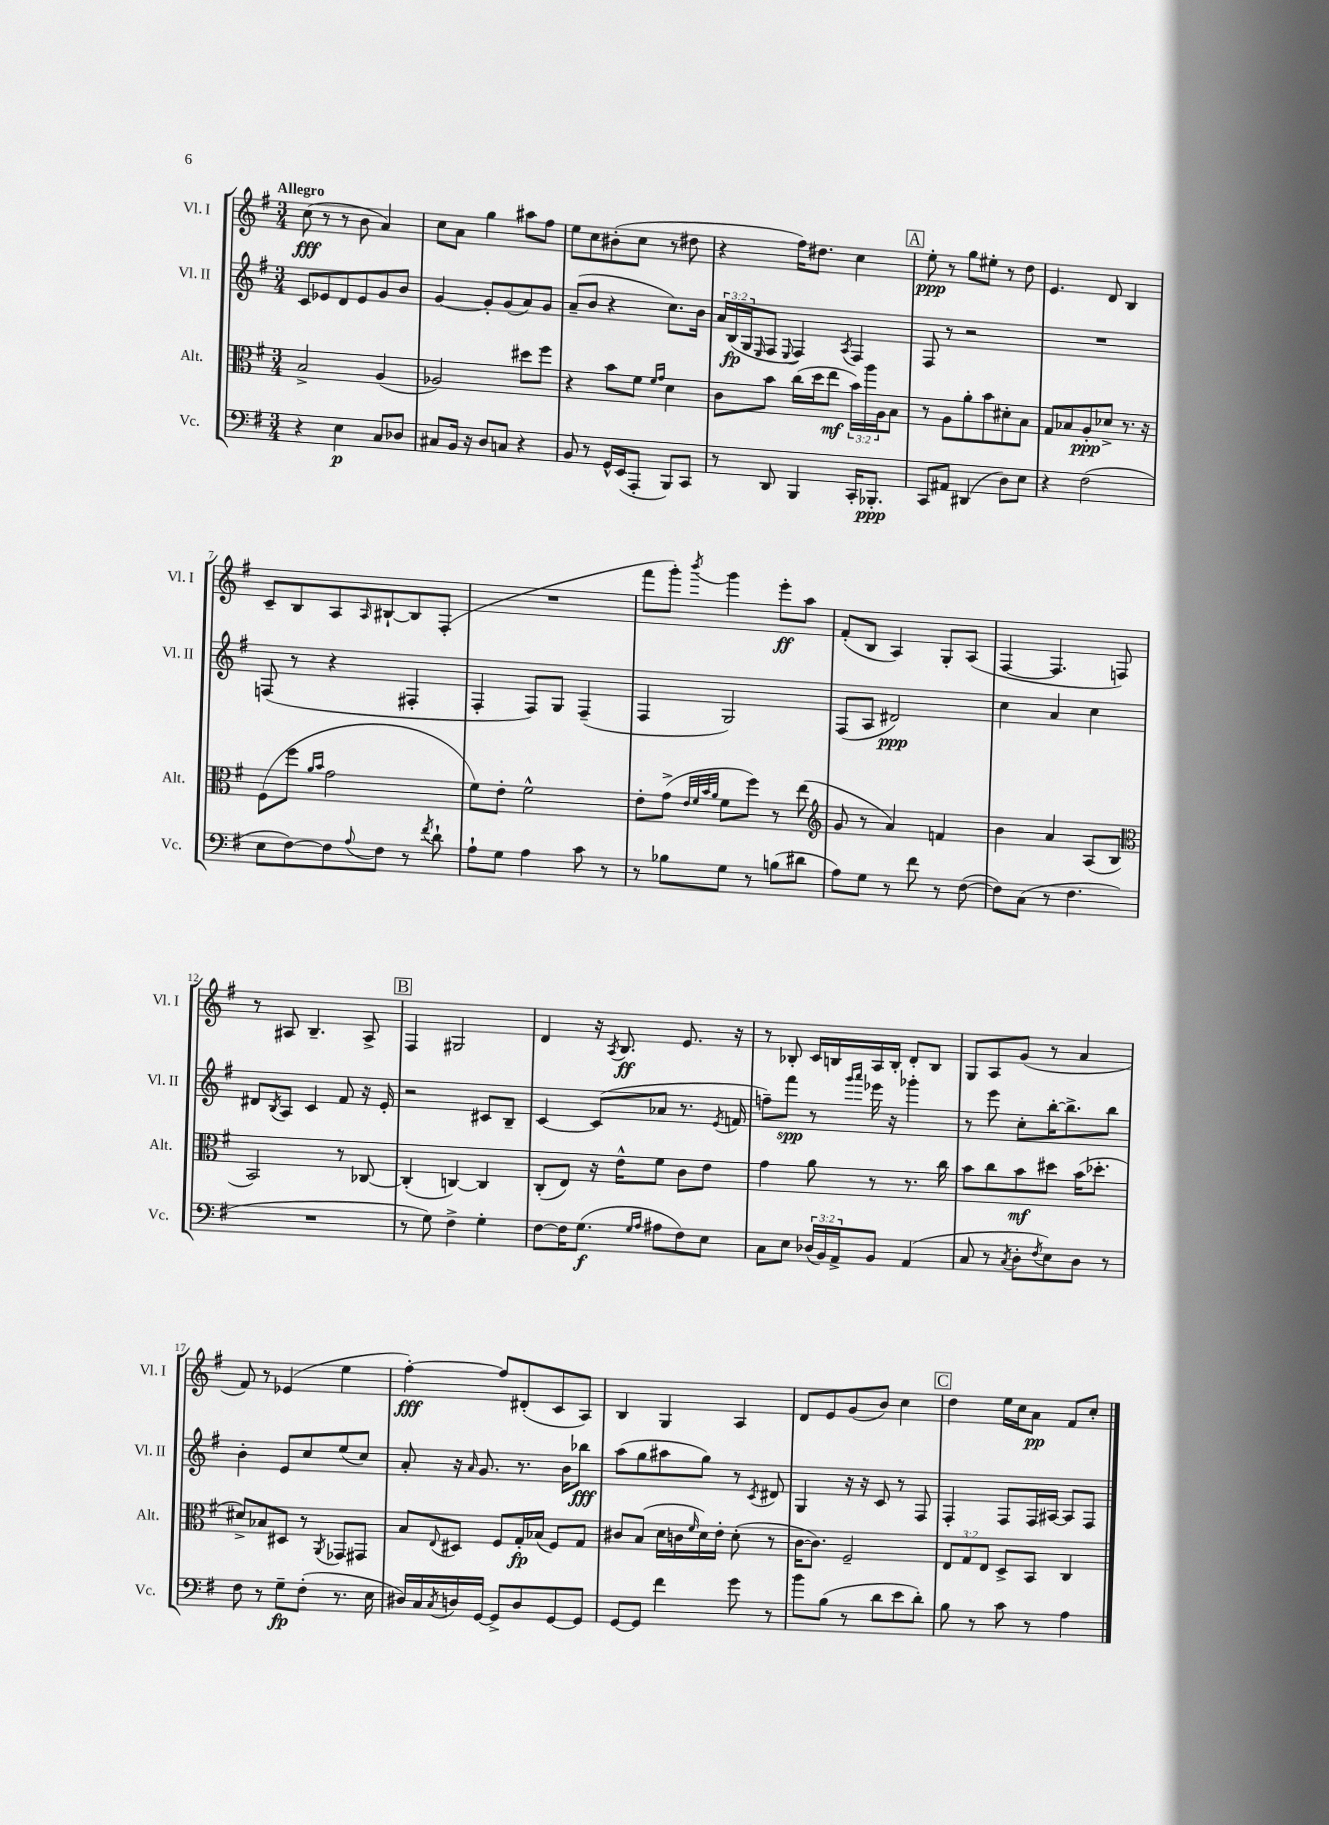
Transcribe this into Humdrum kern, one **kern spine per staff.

**kern	**dynam	**kern	**dynam	**kern	**dynam	**kern	**dynam
*part4	*part4	*part3	*part3	*part2	*part2	*part1	*part1
*staff4	*staff4	*staff3	*staff3	*staff2	*staff2	*staff1	*staff1
*I"Vc.	*	*I"Alt.	*	*I"Vl. II	*	*I"Vl. I	*
*I'Vc.	*	*I'Alt.	*	*I'Vl. II	*	*I'Vl. I	*
*clefF4	*	*clefC3	*	*clefG2	*	*clefG2	*
*k[f#]	*	*k[f#]	*	*k[f#]	*	*k[f#]	*
*M3/4	*	*M3/4	*	*M3/4	*	*M3/4	*
=1	=1	=1	=1	=1	=1	=1	=1
!	!	!	!	!	!	!LO:TX:a:B:t=Allegro	!
4r	.	2B^/	.	8c/L	.	(8cc\	fff
.	.	.	.	8e-X/	.	8r	.
4E\	p	.	.	8d/	.	8r	.
.	.	.	.	8e-/	.	8b\	.
8C/L	.	(4A/	.	8g/	.	4a/)	.
8D-X/J	.	.	.	8b/J	.	.	.
=2	=2	=2	=2	=2	=2	=2	=2
8C#X/L	.	2A-X/)	.	[4g/	.	8cc\L	.
16BB/Jk	.	.	.	.	.	8a\J	.
16r	.	.	.	.	.	.	.
8D/L	.	.	.	8g'/L]	.	4gg\	.
8Cn/J	.	.	.	(8g/	.	.	.
4r	.	8dd#X\L	.	8a/)	.	8aa#X\L	.
.	.	8ff#\J	.	8g/J	.	8ff#\J	.
=3	=3	=3	=3	=3	=3	=3	=3
8BB/	.	4r	.	(8a~/L	.	8ee\L	.
8r	.	.	.	8b/J	.	8cc\	.
16GG^^/LL	.	8b\L	.	4r	.	(8b#X'\	.
(16EE/J	.	.	.	.	.	.	.
8AAA'/J	.	8f#\J	.	.	.	8cc\J	.
.	.	16qqf#/LL	.	.	.	.	.
.	.	16qqg/JJ	.	.	.	.	.
8BBB/L)	.	4d\	.	8.cc\L)	.	8r	.
8CC/J	.	.	.	.	.	8dd#X\	.
.	.	.	.	16b\Jk	.	.	.
=4	=4	=4	=4	=4	=4	=4	=4
8r	.	8c\L	.	24a/LL	.	4r	.
.	.	.	.	(24B/	fp	.	.
.	.	.	.	24G/J	.	.	.
.	.	.	.	16qqE/	.	.	.
8DD/	.	8b\J	.	8F#/J	.	.	.
.	.	.	.	8qqE/	.	.	.
4BBB/	.	(16cc\LL	.	4F#/)	.	16ff#\KL)	.
.	.	16dd\J	.	.	.	8.dd#X\J	.
.	.	8ee\J	mf	.	.	.	.
.	.	.	.	8qA/	.	.	.
16CC'/KL	.	24b\LL)	.	4F#/	.	4cc\	.
.	.	24aa\	.	.	.	.	.
8.BBB-X'/J	ppp	.	.	.	.	.	.
.	.	24A\J	.	.	.	.	.
.	.	8B\J	.	.	.	.	.
!!LO:REH:place=s1:t=A
=5	=5	=5	=5	=5	=5	=5	=5
8CC/L	.	8r	.	8F#/	.	8ee'\	ppp
8AA#X/J	.	8A\L	.	8r	.	8r	.
(4DD#X/	.	8a'\	.	2r	.	8gg\L	.
.	.	8b\	.	.	.	8ee#X'\J	.
8D\L)	.	8d#X'\	.	.	.	8r	.
8E\J	.	8B\J	.	.	.	8dd\	.
=6	=6	=6	=6	=6	=6	=6	=6
4r	.	8G/L	.	2.r	.	4.e/	.
.	.	8B-X/	.	.	.	.	.
(2F#\	.	8A'/	ppp	.	.	.	.
.	.	8d-X^/J	.	.	.	8d/	.
.	.	8.r	.	.	.	4B/	.
.	.	16r	.	.	.	.	.
!!LO:LB:g=z
=7	=7	=7	=7	=7	=7	=7	=7
8E\L	.	(8F#\L	.	(8Fn/	.	8c~/L	.
[8F#\)	.	8ff#\J	.	8r	.	8B/	.
.	.	16qqa/LL	.	.	.	.	.
.	.	16qqb/JJ	.	.	.	.	.
8F#\]	.	2g\	.	4r	.	8A/	.
8qqA/	.	.	.	.	.	16qqA/	.
8F#\J	.	.	.	.	.	[8B#X`/	.
8r	.	.	.	4F#X'/	.	8B#/]	.
8qf#/	.	.	.	.	.	.	.
8d`\	.	.	.	.	.	(8F#'/J	.
=8	=8	=8	=8	=8	=8	=8	=8
8A`\L	.	8f#\L)	.	4F#'/	.	2.r	.
8G\J	.	8e'\J	.	.	.	.	.
4A\	.	2f#^^\	.	8F#/L)	.	.	.
.	.	.	.	8G/J	.	.	.
8c\	.	.	.	(4F#~/	.	.	.
8r	.	.	.	.	.	.	.
=9	=9	=9	=9	=9	=9	=9	=9
8r	.	8e'\L	.	4F#/	.	8fff#\L	.
8B-X\L	.	(8g^\J	.	.	.	8ggg'\J)	.
.	.	32qqe/LLL	.	.	.	.	.
.	.	32qqf#/	.	.	.	.	.
.	.	32qqb/	.	.	.	.	.
.	.	32qqa/JJJ	.	.	.	8qbbb/	.
8G\J	.	8f#\L	.	2G/)	.	4ggg\	.
8r	.	8ff#\J)	.	.	.	.	.
(8Bn\L	.	8r	.	.	.	8eee'\L	ff
8d#X\J	.	(8ee\	.	.	.	8aa\J	.
=10	=10	=10	=10	=10	=10	=10	=10
*	*	*clefG2	*	*	*	*	*
8A\L)	.	8g/	.	(8F#/L	.	(8f#'/L	.
8G\J	.	8r	.	8A/J	.	8B/J	.
8r	.	4a/)	.	2d#X/)	ppp	4A/)	.
8f#\	.	.	.	.	.	.	.
8r	.	4fn/	.	.	.	8G'/L	.
([8F#\	.	.	.	.	.	(8A/J	.
=11	=11	=11	=11	=11	=11	=11	=11
8F#\L])	.	4b\	.	4cc\	.	[4F#/	.
(8C\J	.	.	.	.	.	.	.
8r	.	4a/	.	4a/	.	4.F#/]	.
4.F#\	.	.	.	.	.	.	.
.	.	(8A/L	.	4cc\	.	.	.
.	.	8B/J	.	.	.	8Fn/)	.
!!LO:LB:g=z
=12	=12	=12	=12	=12	=12	=12	=12
*	*	*clefC3	*	*	*	*	*
2.r	.	2BB/)	.	8d#X/L	.	8r	.
.	.	.	.	8qB/	.	.	.
.	.	.	.	8A/J	.	8A#X/	.
.	.	.	.	4c/	.	4.B~/	.
.	.	8r	.	8f#/	.	.	.
.	.	[8C-X/	.	16r	.	8A#^/	.
.	.	.	.	16e'/	.	.	.
!!LO:REH:place=s1:t=B
=13	=13	=13	=13	=13	=13	=13	=13
8r	.	(4C-'/]	.	2r	.	4F#/	.
8G\)	.	.	.	.	.	.	.
4F#^\	.	[4Cn/)	.	.	.	2G#X/	.
4G'\	.	4C/]	.	8c#X/L	.	.	.
.	.	.	.	8B~/J	.	.	.
=14	=14	=14	=14	=14	=14	=14	=14
[8F#\L	.	(8C'/L	.	[4c/	.	4d/	.
16F#\K]	.	8E/J)	.	.	.	.	.
(8.G\J	f	.	.	.	.	.	.
.	.	16r	.	(8c/L]	.	16r	.
.	.	.	.	.	.	8qA/	.
.	.	16e^^\KL	.	.	.	8.B/	ff
16qqG/LL	.	.	.	.	.	.	.
16qqA/JJ	.	.	.	.	.	.	.
8A#X\L	.	8f#\J	.	8a-X/J	.	.	.
8F#\)	.	8c\L	.	8.r	.	8.e/	.
8E\J	.	8e\J	.	.	.	.	.
.	.	.	.	8qe/	.	.	.
.	.	.	.	16fn/	.	16r	.
=15	=15	=15	=15	=15	=15	=15	=15
8C\L	.	4g\	.	8ffn~\L)	.	8r	.
8E\J	.	.	.	8fff#\J	spp	8B-X'/	.
(24D-X/LL	.	8a\	.	8r	.	16c/LL	.
24BB/)	.	.	.	.	.	.	.
.	.	.	.	.	.	16Bn/	.
24AA^/J	.	.	.	.	.	.	.
.	.	.	.	16qqggg/LL	.	.	.
.	.	.	.	16qqaaa/JJ	.	.	.
8BB/J	.	8r	.	16eee-X\	.	16A/	.
.	.	.	.	16r	.	16B'/JJ	.
(4AA/	.	8.r	.	4ggg-X'\	.	8d'/L	.
.	.	.	.	.	.	8B/J	.
.	.	16cc\	.	.	.	.	.
=16	=16	=16	=16	=16	=16	=16	=16
8C/	.	8b\L	.	8r	.	8G/L	.
8r	.	8cc\	.	8eee\	.	8A/	.
8qC/	.	.	.	.	.	.	.
8D'\L	.	8b\	mf	8cc'\L	.	(8g/J	.
8qF#/	.	.	.	.	.	.	.
8E\)	.	8dd#X\J	.	[16bb'\K	.	8r	.
.	.	.	.	8.bb^\]	.	.	.
8D\J	.	(16b\KL	.	.	.	4a/	.
.	.	8.dd-X'\J	.	.	.	.	.
8r	.	.	.	8bb\J	.	.	.
!!LO:LB:g=z
=17	=17	=17	=17	=17	=17	=17	=17
8F#\	.	8d#X^/L)	.	4b'\	.	8f#/)	.
8r	.	8B-X/	.	.	.	8r	.
8G~\L	fp	8D#X/J	.	8e/L	.	(4e-X/	.
(8F#'\J	.	8r	.	8cc/	.	.	.
.	.	8qAA/	.	.	.	.	.
8.r	.	8GG-X/L	.	(8ee/	.	4ee\	.
.	.	8GG#X/J	.	8cc/J)	.	.	.
16E\	.	.	.	.	.	.	.
=18	=18	=18	=18	=18	=18	=18	=18
16D#X/LL)	.	8B/L	.	8a'/	.	[4ff#'\)	fff
16C/	.	.	.	.	.	.	.
8qC/	.	8qqE/	.	.	.	.	.
16Dn/	.	8D#X/J	.	16r	.	.	.
.	.	.	.	16qqa/	.	.	.
[16GG/JJ	.	.	.	8.g/	.	.	.
8GG^/L]	.	8F#/L	.	.	.	8ff#/L]	.
8D/	.	16G'/L	fp	8.r	.	(8d#X'/	.
.	.	(16B-X/JJ	.	.	.	.	.
[8GG/	.	8F#/L)	.	.	.	8c/	.
.	.	.	.	16b\KL	.	.	.
8GG/J]	.	8G/J	.	8bb-X\J	fff	8A/J)	.
=19	=19	=19	=19	=19	=19	=19	=19
[8GG/L	.	8c#X/L	.	(8aa\L	.	4B/	.
8GG/J]	.	(8B/J	.	8gg\	.	.	.
4f#\	.	16d\LL	.	8aa#X\	.	4G/	.
.	.	16cn\	.	.	.	.	.
.	.	16qqf#/	.	.	.	.	.
.	.	16d\)	.	8gg\J)	.	.	.
.	.	16e'\JJ	.	.	.	.	.
8g\	.	(8d'\	.	8r	.	4A/	.
.	.	.	.	8qc/	.	.	.
8r	.	8r	.	8d#X/	.	.	.
=20	=20	=20	=20	=20	=20	=20	=20
8b\L	.	[16c\KL	.	4G/	.	8d/L	.
.	.	8.c\J])	.	.	.	.	.
(8B\J	.	.	.	.	.	8e/	.
8r	.	2F#~/	.	16r	.	(8g/	.
.	.	.	.	16r	.	.	.
8d\L	.	.	.	8c/	.	8b/J)	.
8e\	.	.	.	8r	.	4cc\	.
8d'\J)	.	.	.	8F#/	.	.	.
!!LO:REH:place=s1:t=C
=21	=21	=21	=21	=21	=21	=21	=21
8B\	.	12E/L	.	4F#'/	.	4dd\	.
.	.	12G/	.	.	.	.	.
8r	.	.	.	.	.	.	.
.	.	12E/J	.	.	.	.	.
8c\	.	8D^/L	.	8F#/L	.	16ee\LL	.
.	.	.	.	.	.	16cc\J	.
8r	.	8BB/J	.	16F#/L	.	8a\J	pp
.	.	.	.	[16A#X/JJ	.	.	.
4A\	.	4C/	.	8A#/L]	.	8f#/L	.
.	.	.	.	8F#/J	.	8cc'/J	.
==	==	==	==	==	==	==	==
*-	*-	*-	*-	*-	*-	*-	*-
